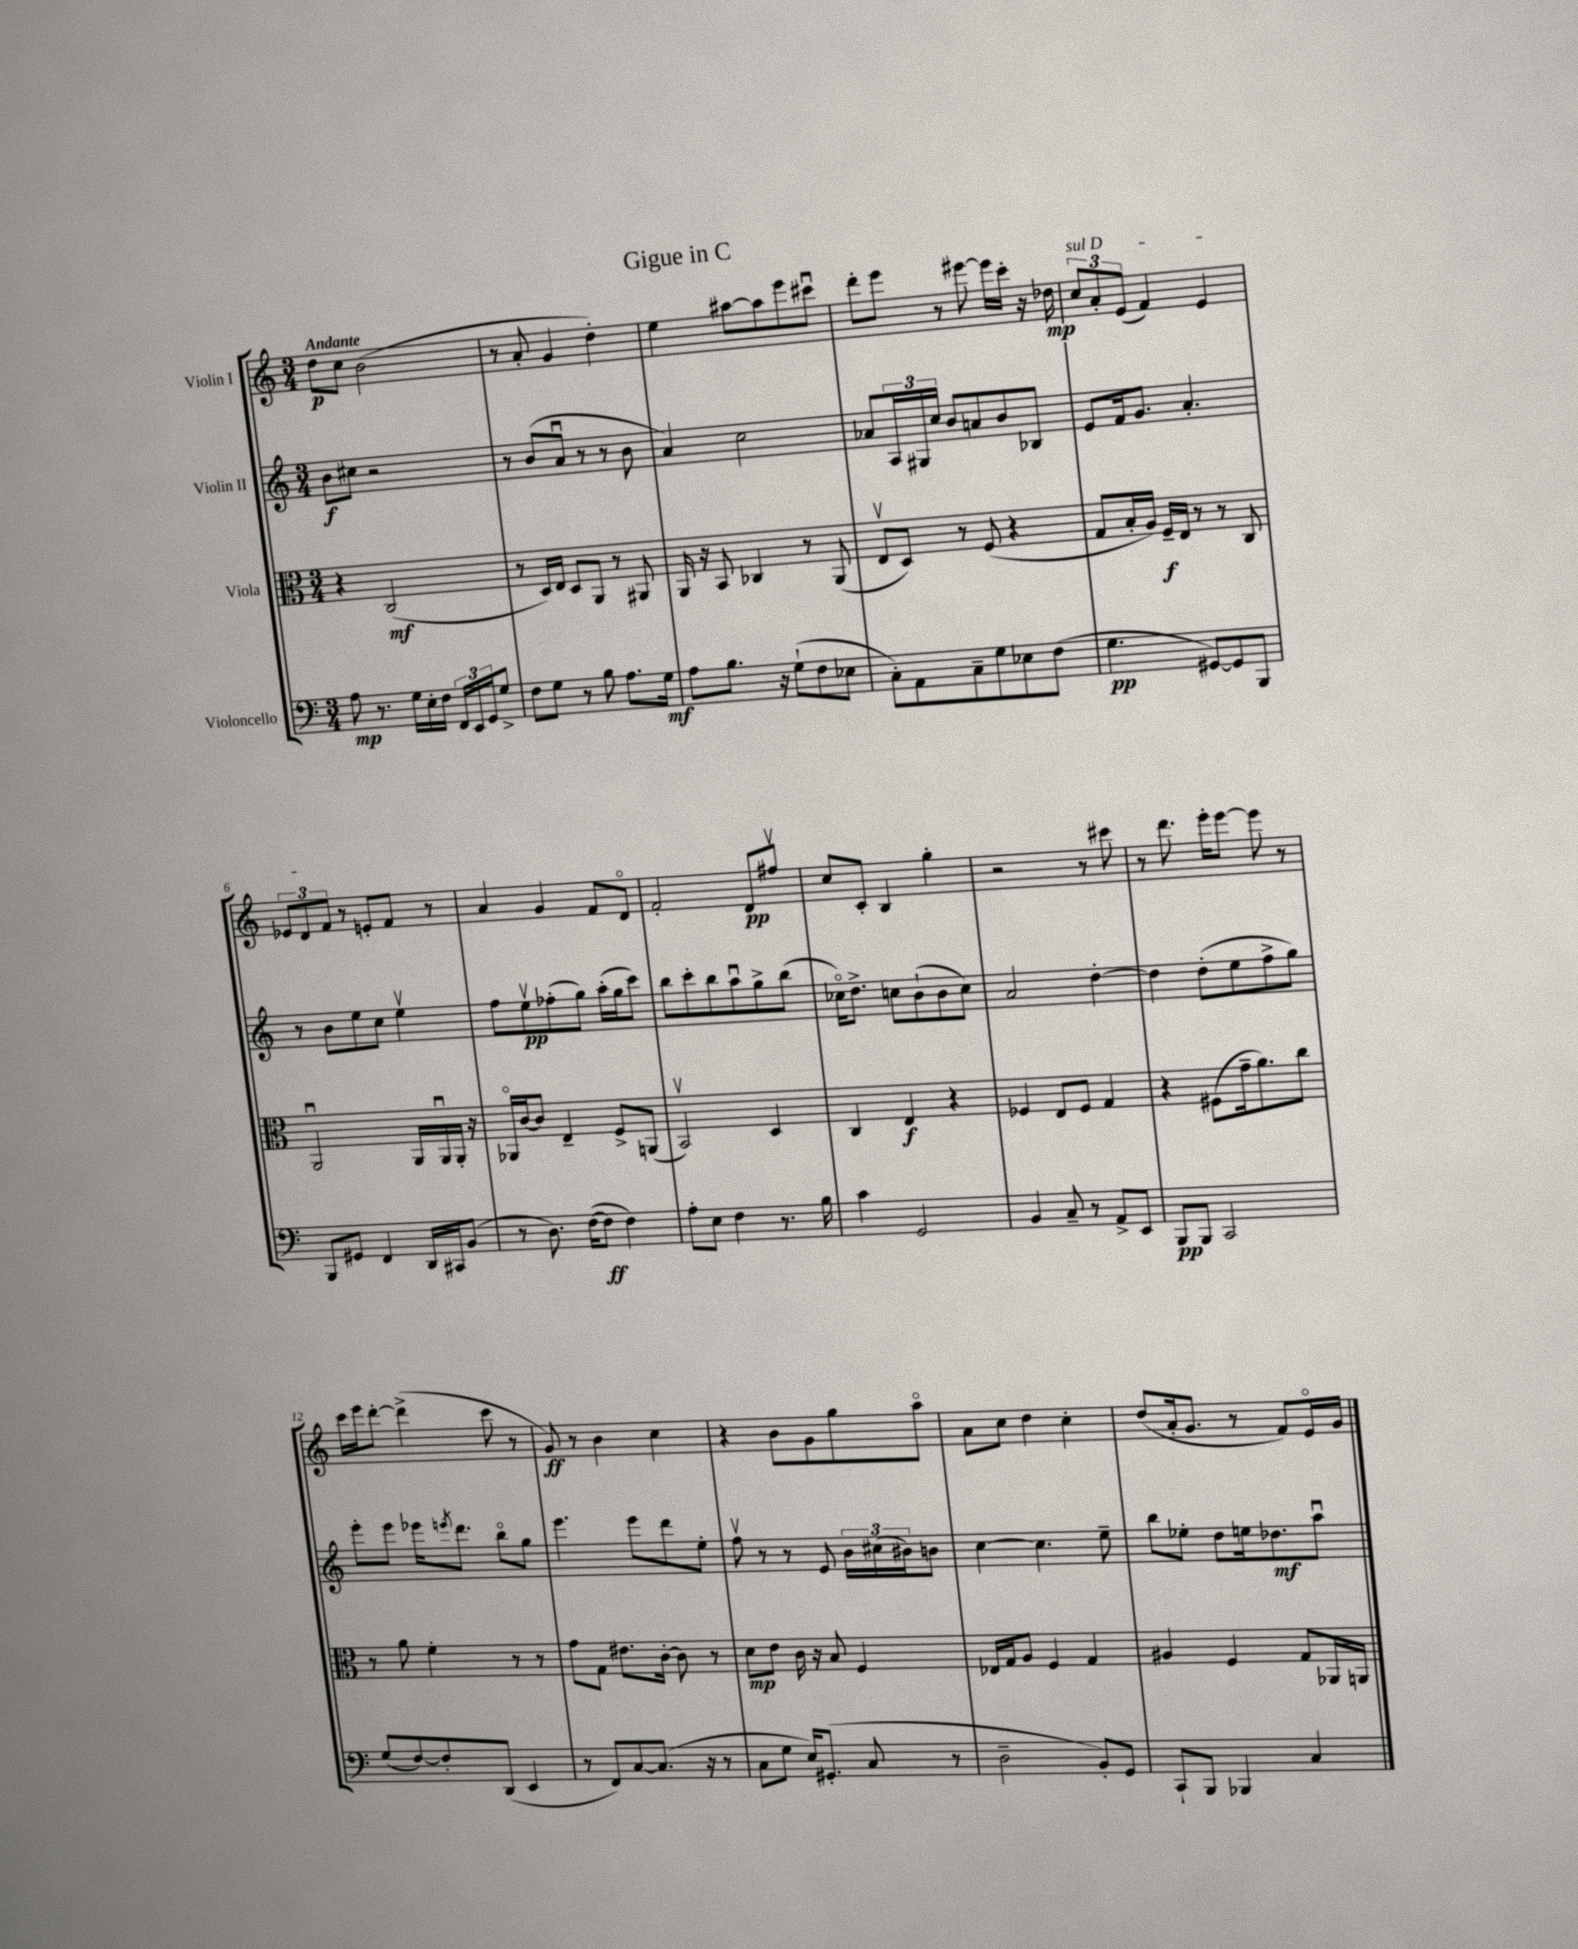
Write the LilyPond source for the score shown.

\header { title = "Gigue in C" }
<<
\new StaffGroup <<
\new Staff = "s0" \with { instrumentName = "Violin I" } {
    \clef treble \key c \major \numericTimeSignature \time 3/4 \tempo "Andante"
    d''8\p c''8 b'2( |
    r8 a'8-. g'4 d''4-.) |
    e''4 ais''8~ ais''8 e'''8 cis'''8\downbow |
    d'''8-. e'''8 r8 eis'''8~ eis'''16 c'''16-. r16 des''16\mp |
    \tuplet 3/2 { \once \override TextSpanner.bound-details.left.text = \markup { \italic "sul D" } c''8\startTextSpan a'8-. e'8( } f'4) e'4 |
    \tuplet 3/2 { ees'8 d'8 f'8\stopTextSpan } r8 e'8-. f'8 r8 |
    a'4 g'4 f'8 d'8\flageolet |
    f'2-. d'8\pp fis''8\upbow |
    c''8 c'8-. b4 g''4-. |
    r2 r8 cis'''8 |
    r8 d'''8. e'''16-. e'''8~ e'''8 r8 |
    c'''16 e'''16 d'''8~-. d'''4->( c'''8 r8 |
    g'8\ff) r8 b'4 c''4 |
    r4 b'8 g'8 g''8 a''8\flageolet |
    a'8 c''8 d''4 c''4-. |
    d''8( a'16-. g'8. r8 f'8) e'16\flageolet g'16 \bar "|." |
}
\new Staff = "s1" \with { instrumentName = "Violin II" } {
    \clef treble \key c \major \numericTimeSignature \time 3/4
    b'8\f cis''8 r2 |
    r8 b'8( a'8\downbow r8 r8 b'8 |
    a'4) c''2 |
    aes'8 \tuplet 3/2 { a16 gis16 c''16 } b'8 a'8 b'8 bes8 |
    e'8 f'16 g'8. a'4.-. |
    r8 b'8 e''8 c''8 e''4\upbow |
    f''8 e''8\upbow\pp fes''8-.( g''8) a''16-.( g''16 c'''8) |
    b''8 c'''8-. b''8 a''8\downbow g''8-> b''8( |
    ces''16\flageolet) d''8.-> c''8 b'8-!( b'8 c''8) |
    a'2 d''4~-. |
    d''4 d''8-.( e''8 f''8-> g''8) |
    e'''8-. e'''8 ees'''16 \acciaccatura { e'''8 } d'''8. b''8\flageolet g''8 |
    e'''4. e'''8 d'''8 e''8-. |
    f''8\upbow r8 r8 e'8 \tuplet 3/2 { b'16 cis''16( bis'16) } b'8 |
    c''4~ c''4. e''8-- |
    b''8 ees''8-. d''8 e''16 des''8.\mf a''8\downbow \bar "|." |
}
\new Staff = "s2" \with { instrumentName = "Viola" } {
    \clef alto \key c \major \numericTimeSignature \time 3/4
    r4 c2\mf( |
    r8 d16) e16 d8 a,8 r8 ais,8 |
    a,16 r16 b,8 ces4 r8 a,8( |
    e8\upbow d8) r8 f8( r4 |
    g8 b16-. a16) f16--\f e16 r8 r8 c8 |
    a,2\downbow a,16 a,16\downbow a,16-. r16 |
    aes,16\flageolet c'16~ c'8 e4-- f8-> a,8( |
    b,2\upbow) d4 |
    c4 e4\f r4 |
    fes4 e8 fes8 g4 |
    r4 fis8( g'16-- a'8.) c''8 |
    r8 a'8 f'4-. r8 r8 |
    g'8 g8 eis'8. c'16~-. c'8 r8 |
    d'8\mp e'8 c'16 r16 b8 f4 |
    ees16 g16 a8 f4 g4 |
    ais4 f4 g8 aes,16 a,16 \bar "|." |
}
\new Staff = "s3" \with { instrumentName = "Violoncello" } {
    \clef bass \key c \major \numericTimeSignature \time 3/4
    a8\mp r8. g16 e16-. f16 \tuplet 3/2 { f,16 e,16 g,16 } g8-> |
    f8 g8 r8 b8 a8. g16\mf |
    a8 b8. r16 g8-!( f8 ees8 |
    c8-.) a,8 c8-- g8 ees8 f8( |
    g4.\pp gis,8~) gis,8 b,,8 |
    b,,8 gis,8 f,4 d,16 cis,16 b,8( |
    r8 d8.) f16~( f8\ff f4) |
    a8-. e8 f4 r8. b16 |
    c'4 g,2 |
    b,4 c8-- r8 a,8-> e,8 |
    b,,8\pp b,,8 c,2 |
    g8( f8~) f8-. d,8( e,4 |
    r8 f,8) c8~ c8.( r16 r8 |
    c8 g8 e16) gis,8.-.( c8 r8 |
    d2-- b,8-.) g,8 |
    c,8-! b,,8 bes,,4 c4 \bar "|." |
}
>>
>>
